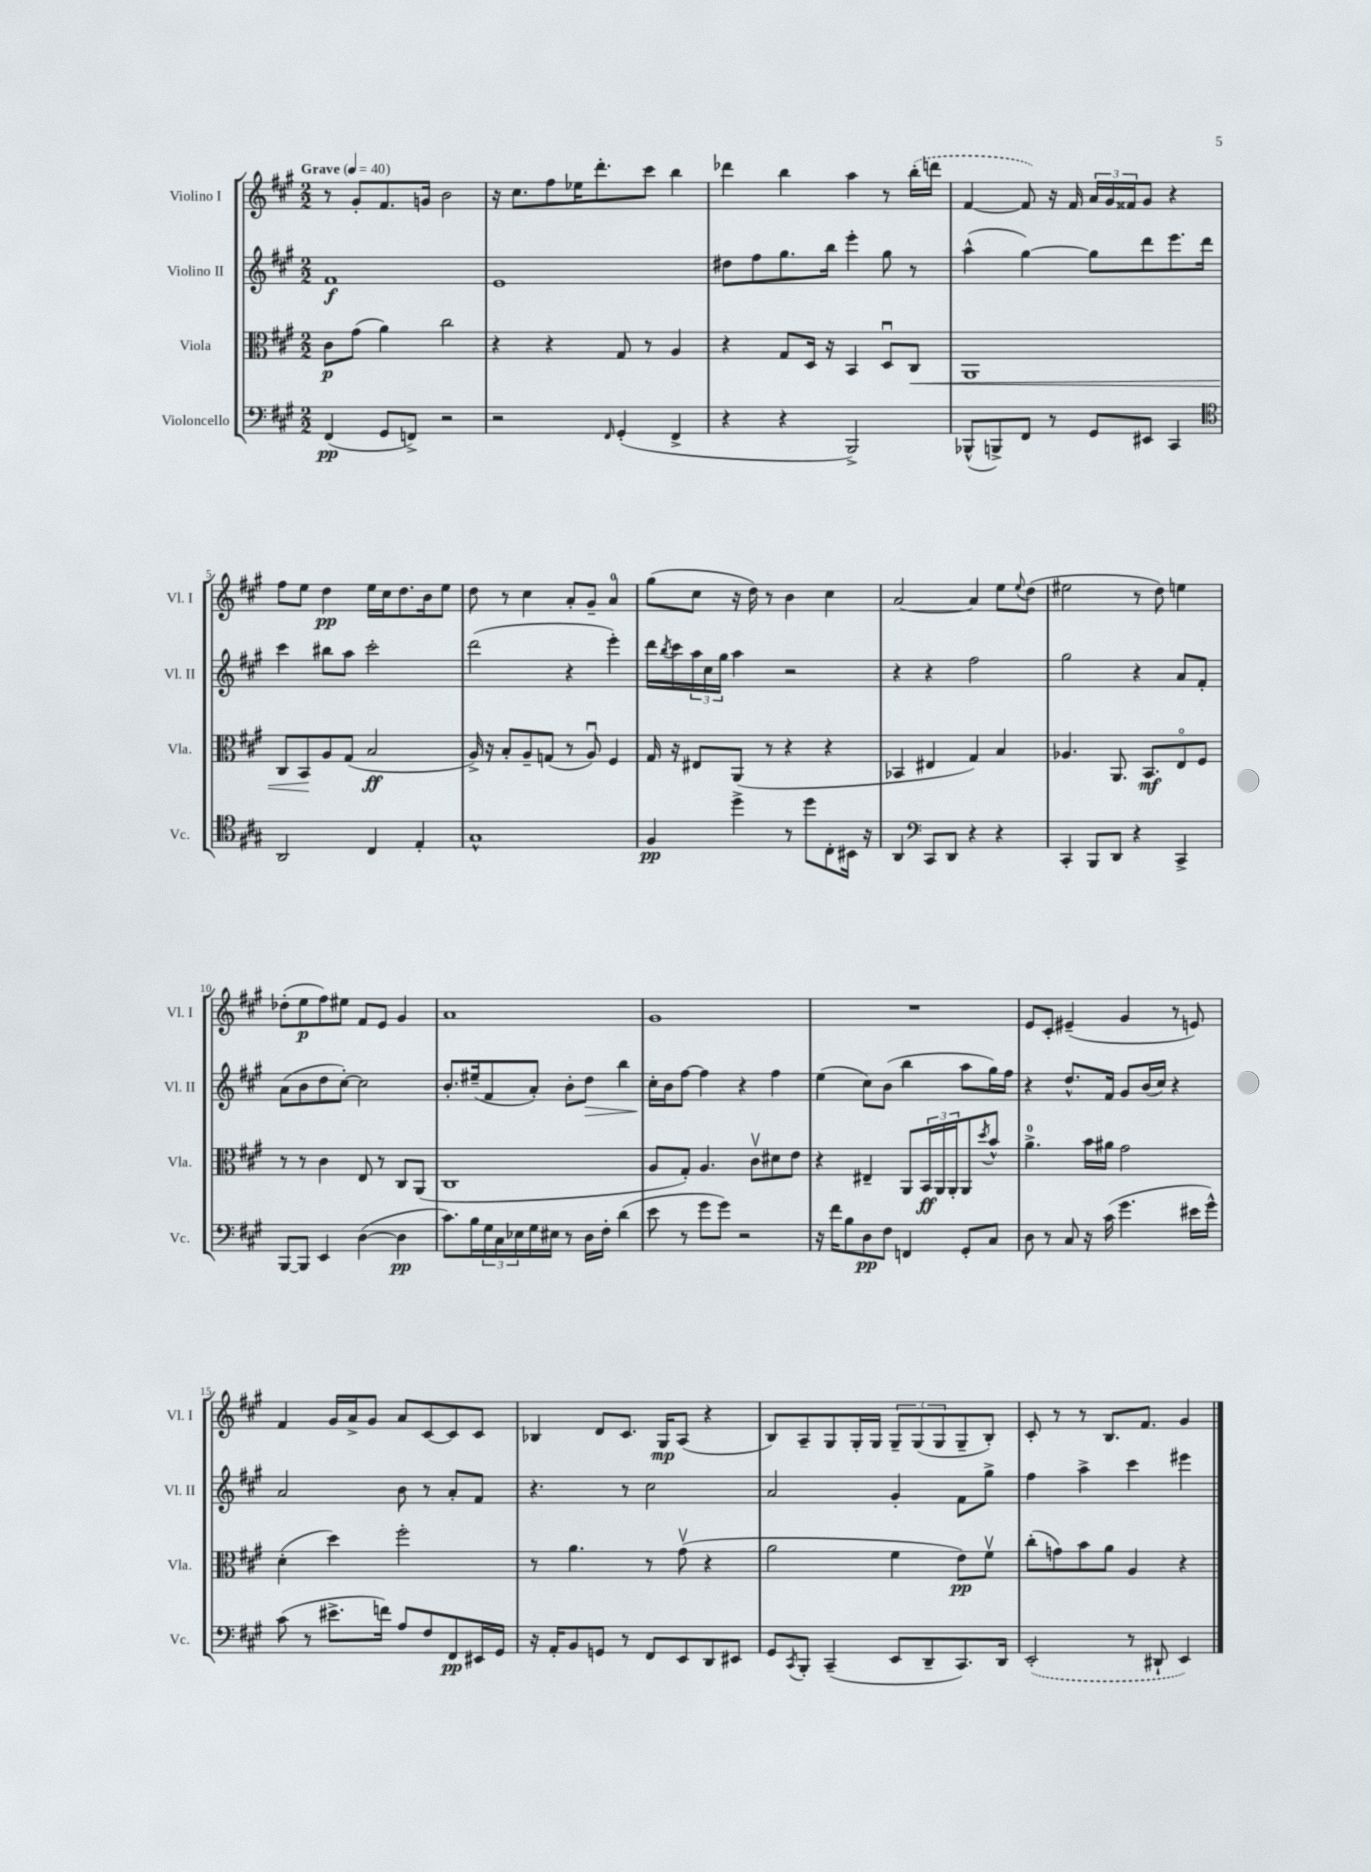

**kern	**dynam	**kern	**dynam	**kern	**dynam	**kern	**dynam
*part4	*part4	*part3	*part3	*part2	*part2	*part1	*part1
*staff4	*staff4	*staff3	*staff3	*staff2	*staff2	*staff1	*staff1
*I"Violoncello	*	*I"Viola	*	*I"Violino II	*	*I"Violino I	*
*I'Vc.	*	*I'Vla.	*	*I'Vl. II	*	*I'Vl. I	*
*clefF4	*	*clefC3	*	*clefG2	*	*clefG2	*
*k[f#c#g#]	*	*k[f#c#g#]	*	*k[f#c#g#]	*	*k[f#c#g#]	*
*M2/2	*	*M2/2	*	*M2/2	*	*M2/2	*
*MM40	*	*MM40	*	*MM40	*	*MM40	*
=1	=1	=1	=1	=1	=1	=1	=1
!	!	!	!	!	!	!LO:TX:a:B:t=Grave	!
(4FF#/	pp	8c#\L	p	1f#	f	8r	.
.	.	(8g#\J	.	.	.	8g#'/L	.
8GG#/L	.	4a\)	.	.	.	8.f#/	.
8FFn^/J)	.	.	.	.	.	.	.
.	.	.	.	.	.	16gn/Jk	.
2r	.	2cc#\	.	.	.	2b\	.
=2	=2	=2	=2	=2	=2	=2	=2
2r	.	4r	.	1e	.	16r	.
.	.	.	.	.	.	8.cc#\L	.
.	.	4r	.	.	.	8ff#\	.
.	.	.	.	.	.	16ee-X\K	.
.	.	.	.	.	.	8.ddd'\	.
16qqFF#/	.	.	.	.	.	.	.
(4GG#'/	.	8G#/	.	.	.	.	.
.	.	8r	.	.	.	8ccc#\J	.
4FF#^/	.	4A/	.	.	.	4bb\	.
=3	=3	=3	=3	=3	=3	=3	=3
4r	.	4r	.	8dd#X\L	.	4ddd-X\	.
.	.	.	.	8ff#\	.	.	.
4r	.	8G#/L	.	8.gg#\	.	4bb\	.
.	.	16D/Jk	.	.	.	.	.
.	.	16r	.	16bb\Jk	.	.	.
2BBB^/)	.	4BB/	.	4eee'\	.	4aa\	.
.	.	8Du/L	.	8gg#\	.	8r	.
!	!	!	!LO:HP:b	!	!	!	!
.	.	8C#/J	<	8r	.	(16bb'\LL	.
.	.	.	.	.	.	16dddn\JJ	.
=4	=4	=4	=4	=4	=4	=4	=4
(8BBB-X^^/L	.	1AA	.	(4aa^^\	.	[4f#/	.
8BBBn^/)	.	.	.	.	.	.	.
8FF#/J	.	.	.	[4gg#\)	.	8f#/])	.
8r	.	.	.	.	.	16r	.
.	.	.	.	.	.	16f#/	.
8GG#/L	.	.	.	8gg#\L]	.	24a/LL	.
.	.	.	.	.	.	24g#/	.
.	.	.	.	.	.	24f##X/J	.
8EE#X/J	.	.	.	8ddd\	.	8g#/J	.
4CC#/	.	.	.	8.eee\	.	4r	.
.	.	.	.	16ddd\Jk	.	.	.
!!LO:LB:g=z
=5	=5	=5	=5	=5	=5	=5	=5
*clefC4	*	*	*	*	*	*	*
2AA/	.	8C#/L	.	4ccc#\	.	8ff#\L	.
.	.	8BB/	.	.	.	8ee\J	.
.	.	8A/	[	8bb#X\L	.	4dd\	pp
.	.	(8G#/J	.	8aa\J	.	.	.
4C#/	.	2B/	ff	2ccc#'\	.	16ee\LL	.
.	.	.	.	.	.	16cc#\J	.
.	.	.	.	.	.	8.dd\	.
4E'/	.	.	.	.	.	.	.
.	.	.	.	.	.	16b\k	.
.	.	.	.	.	.	8ee\J	.
=6	=6	=6	=6	=6	=6	=6	=6
1G#^^	.	16A^/)	.	(2ddd\	.	8dd\	.
.	.	16r	.	.	.	.	.
.	.	8B'/L	.	.	.	8r	.
.	.	8A~/	.	.	.	4cc#\	.
.	.	(8Gn/J	.	.	.	.	.
.	.	8r	.	4r	.	8a'/L	.
.	.	8Au/)	.	.	.	8g#~/J	.
.	.	4F#/	.	4eee'\)	.	4a/	.
=7	=7	=7	=7	=7	=7	=7	=7
4F#/	pp	16G#/	.	16ddd\LL	.	(8gg#\L	.
.	.	.	.	8qbb/	.	.	.
.	.	16r	.	16ccc#\	.	.	.
.	.	8E#X/L	.	24aa\	.	8cc#\J	.
.	.	.	.	24cc#\	.	.	.
.	.	.	.	24gg#\JJ	.	.	.
4dd^\	.	(8AA/J	.	4aa\	.	16r	.
.	.	.	.	.	.	16dd\)	.
.	.	8r	.	.	.	8r	.
8r	.	4r	.	2r	.	4b\	.
8dd\L	.	.	.	.	.	.	.
8C#'\	.	4r	.	.	.	4cc#\	.
16BB#X\Jk	.	.	.	.	.	.	.
16r	.	.	.	.	.	.	.
=8	=8	=8	=8	=8	=8	=8	=8
4AA/	.	4BB-X/	.	4r	.	[2a/	.
*clefF4	*	*	*	*	*	*	*
8CC#/L	.	4E#X/	.	4r	.	.	.
8DD/J	.	.	.	.	.	.	.
4r	.	4G#/)	.	2ff#\	.	4a/]	.
4r	.	4B/	.	.	.	8ee\L	.
.	.	.	.	.	.	8qqee/	.
.	.	.	.	.	.	(8dd\J	.
=9	=9	=9	=9	=9	=9	=9	=9
4CC#'/	.	4.A-X/	.	2gg#\	.	2ee#X\	.
8BBB/L	.	.	.	.	.	.	.
8DD/J	.	8.AA/	.	.	.	.	.
4r	.	.	.	4r	.	8r	.
.	.	8.BB/L	mf	.	.	.	.
.	.	.	.	.	.	8dd\)	.
4CC#^/	.	8E/	.	8a/L	.	4een\	.
.	.	8F#/J	.	8f#'/J	.	.	.
!!LO:LB:g=z
=10	=10	=10	=10	=10	=10	=10	=10
[8BBB/L	.	8r	.	(8a\L	.	(8dd-X'\L	.
8BBB/J]	.	8r	.	8b\	.	8ee\	p
4EE/	.	4c#\	.	8dd\	.	8ff#\)	.
.	.	.	.	[8cc#'\J)	.	8ee#X\J	.
([4D\	.	8E/	.	2cc#\]	.	8f#/L	.
.	.	8r	.	.	.	8e/J	.
4D\]	pp	8C#/L	.	.	.	4g#/	.
.	.	(8AA/J	.	.	.	.	.
=11	=11	=11	=11	=11	=11	=11	=11
8.c#\L)	.	1C#	.	8.b'/L	.	1a	.
16B\L	.	.	.	(16ee#X~/k	.	.	.
24G#\	.	.	.	8f#/	.	.	.
24C#\	.	.	.	.	.	.	.
24E-X\	.	.	.	.	.	.	.
16G#\	.	.	.	8a'/J)	.	.	.
16E#X\JJ	.	.	.	.	.	.	.
8r	.	.	.	8b'\L	.	.	.
!	!	!	!	!	!LO:HP:b	!	!
16D\LL	.	.	.	8dd\J	>	.	.
16F#'\JJ	.	.	.	.	.	.	.
(4d\	.	.	.	4bb\	.	.	.
=12	=12	=12	=12	=12	=12	=12	=12
8e\	.	8A/L	.	16cc#'\LL	.	1g#	.
.	.	.	.	16b\J	]	.	.
8r	.	8G#'/J)	.	[8ff#\J	.	.	.
8g#\L	.	4.A/	.	4ff#\]	.	.	.
8g#\J)	.	.	.	.	.	.	.
2r	.	.	.	4r	.	.	.
.	.	8c#v\L	.	.	.	.	.
.	.	8d#X\	.	4ff#\	.	.	.
.	.	8e\J	.	.	.	.	.
=13	=13	=13	=13	=13	=13	=13	=13
16r	.	4r	.	(4ee\	.	1r	.
16f#\KL	.	.	.	.	.	.	.
8B\	.	.	.	.	.	.	.
8D\	pp	4E#X~/	.	8cc#\L)	.	.	.
8F#\J	.	.	.	(8b\J	.	.	.
4FFn/	.	8AA/L	.	4bb\	.	.	.
.	.	24BB/L	ff	.	.	.	.
.	.	24AA/	.	.	.	.	.
.	.	24AA'/J	.	.	.	.	.
8GG#'/L	.	8AA/	.	8aa\L	.	.	.
.	.	8qdd/	.	.	.	.	.
8C#/J	.	8b^^/J	.	16gg#\L)	.	.	.
.	.	.	.	16ff#\JJ	.	.	.
=14	=14	=14	=14	=14	=14	=14	=14
8D\	.	4.a^\	.	4r	.	8e/L	.
8r	.	.	.	.	.	8c#'/J	.
8C#/	.	.	.	8.dd^^/L	.	(4e#X~/	.
16r	.	16b\LL	.	.	.	.	.
(16c#\	.	16a#X\JJ	.	16f#/Jk	.	.	.
4.g#\	.	2g#\	.	8g#/L	.	4g#/	.
.	.	.	.	(16b/L	.	.	.
.	.	.	.	16cc#/JJ)	.	.	.
.	.	.	.	4r	.	8r	.
16e#X\LL	.	.	.	.	.	8en/)	.
16g#^^\JJ)	.	.	.	.	.	.	.
!!LO:LB:g=z
=15	=15	=15	=15	=15	=15	=15	=15
(8c#\	.	(4d'\	.	2a/	.	4f#/	.
8r	.	.	.	.	.	.	.
8.e#X^\L	.	4dd\)	.	.	.	16g#/LL	.
.	.	.	.	.	.	16a^/J	.
.	.	.	.	.	.	8g#/J	.
16fn\Jk)	.	.	.	.	.	.	.
8A/L	.	2ff#'\	.	8b\	.	8a/L	.
8F#/	.	.	.	8r	.	[8c#/	.
8FF#/	pp	.	.	8a'/L	.	8c#/]	.
16EE#X/L	.	.	.	8f#/J	.	8c#/J	.
16GG#/JJ	.	.	.	.	.	.	.
=16	=16	=16	=16	=16	=16	=16	=16
16r	.	8r	.	4.r	.	4B-X/	.
16AA'/KL	.	.	.	.	.	.	.
8BB/	.	4.a\	.	.	.	.	.
8GGn/J	.	.	.	.	.	8d/L	.
8r	.	.	.	8r	.	8.c#/J	.
8FF#/L	.	8r	.	2cc#\	.	.	.
.	.	.	.	.	.	16G#/KL	mp
8EE/	.	(8g#v\	.	.	.	(8A/J	.
8DD/	.	4r	.	.	.	4r	.
8EE#X/J	.	.	.	.	.	.	.
=17	=17	=17	=17	=17	=17	=17	=17
8GG#/L	.	2a\	.	2a/	.	8B/L)	.
8qCC#/	.	.	.	.	.	.	.
8BBB'/J	.	.	.	.	.	8A~/	.
(4CC#~/	.	.	.	.	.	8G#/	.
.	.	.	.	.	.	16G#'/L	.
.	.	.	.	.	.	16G#/JJ	.
8EE/L	.	4f#\	.	4g#'/	.	12G#~/L	.
.	.	.	.	.	.	(12G#/	.
8DD~/	.	.	.	.	.	.	.
.	.	.	.	.	.	12G#/	.
8.CC#/)	.	8e\L)	pp	8f#\L	.	8G#~/	.
.	.	8f#v\J	.	8gg#^\J	.	8B'/J)	.
16DD/Jk	.	.	.	.	.	.	.
=18	=18	=18	=18	=18	=18	=18	=18
(2EE'/	.	(8cc#'\L	.	4ff#\	.	8c#'/	.
.	.	8gn\)	.	.	.	8r	.
.	.	8b\	.	4aa^\	.	8r	.
.	.	8a\J	.	.	.	8.B/L	.
8r	.	4A/	.	4ccc#\	.	.	.
.	.	.	.	.	.	8.f#/J	.
8DD#X`/	.	.	.	.	.	.	.
4EE/)	.	4r	.	4eee#X\	.	4g#/	.
==	==	==	==	==	==	==	==
*-	*-	*-	*-	*-	*-	*-	*-
